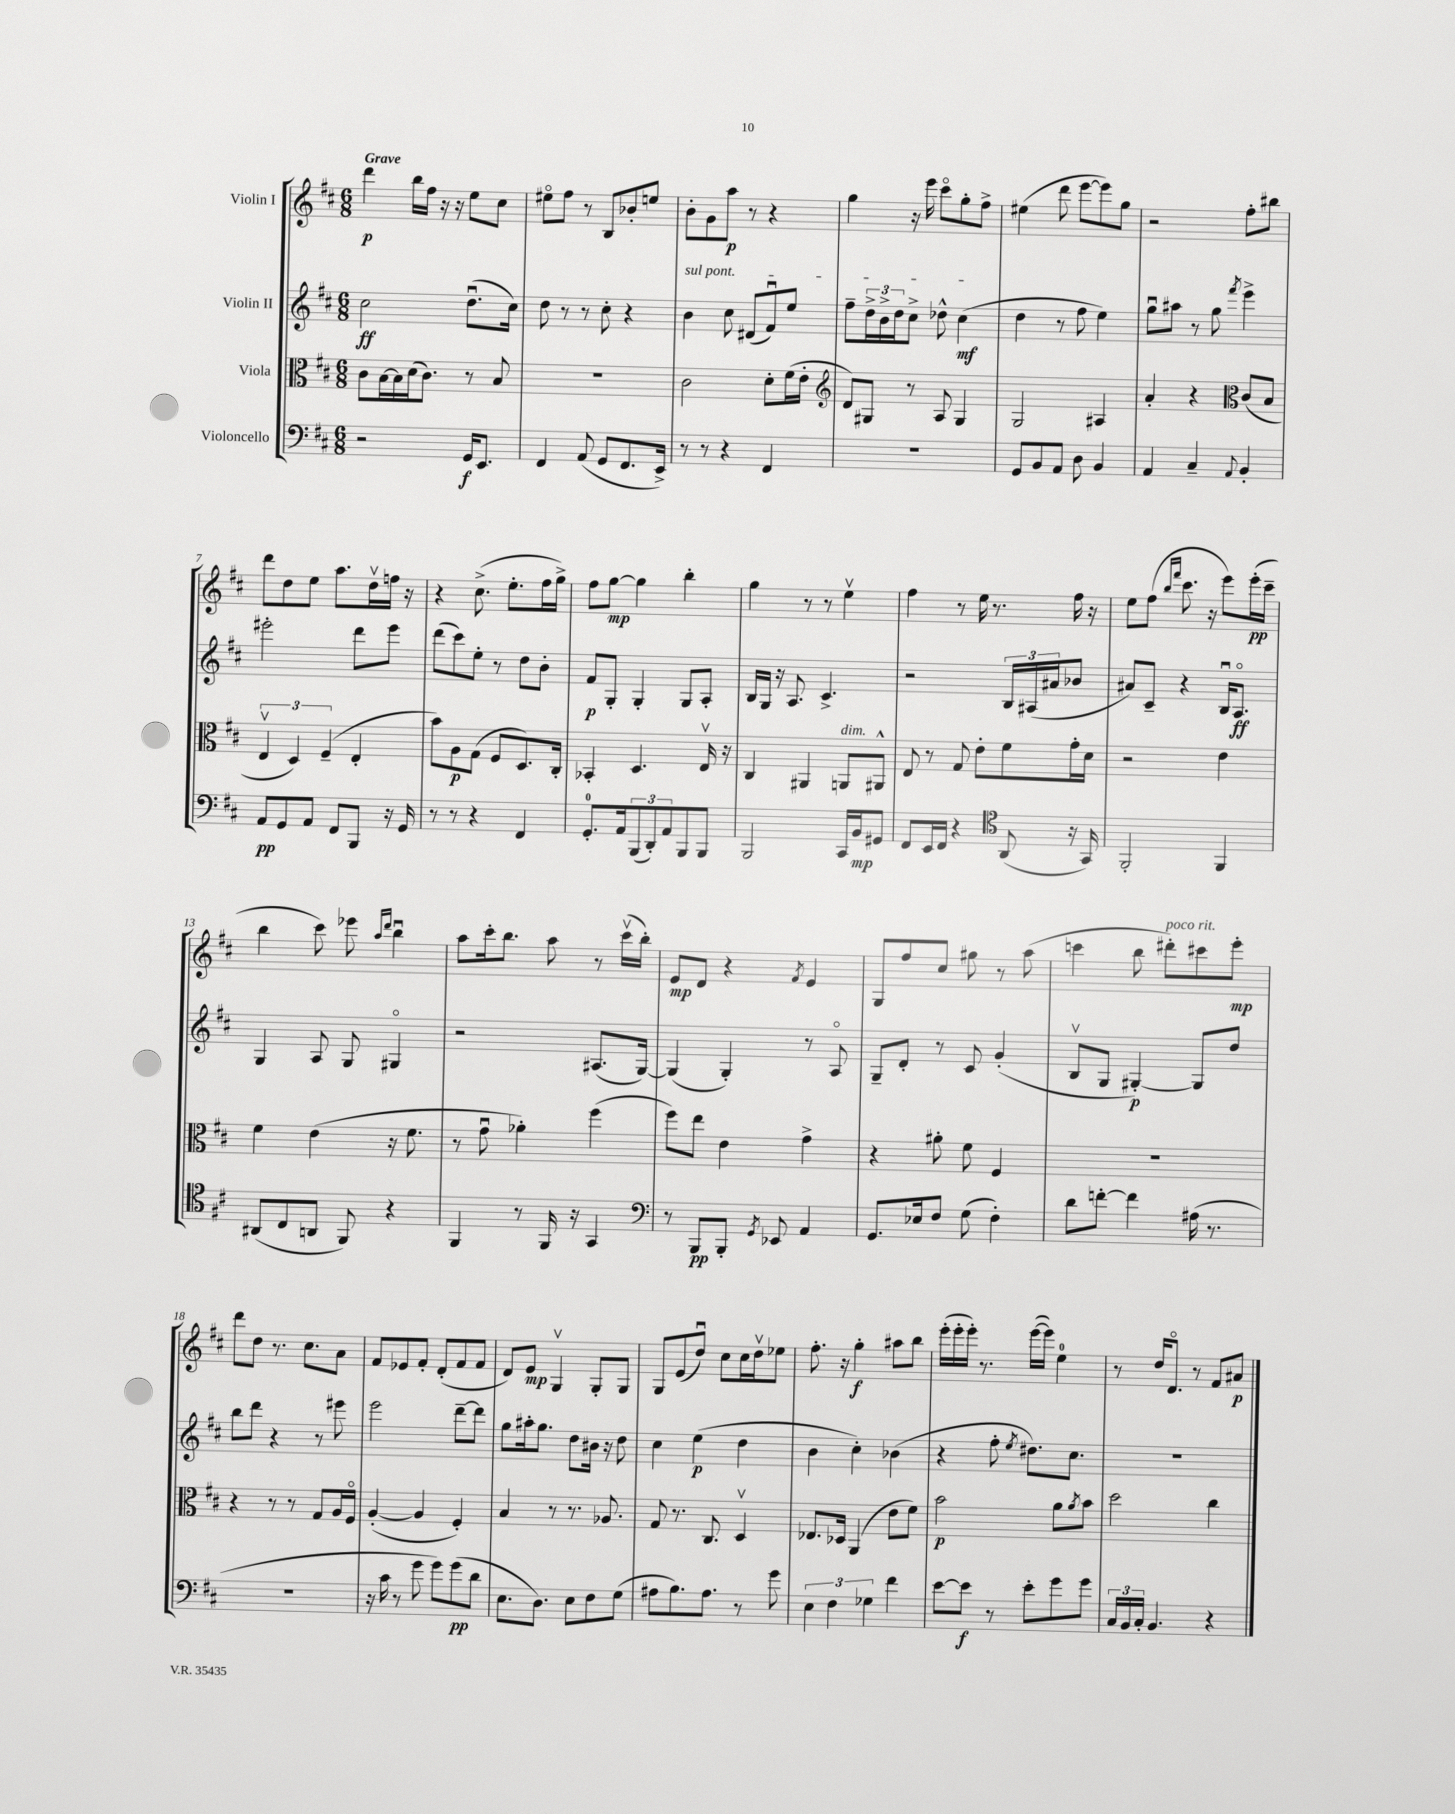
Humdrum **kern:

**kern	**dynam	**kern	**dynam	**kern	**dynam	**kern	**dynam
*part4	*part4	*part3	*part3	*part2	*part2	*part1	*part1
*staff4	*staff4	*staff3	*staff3	*staff2	*staff2	*staff1	*staff1
*I"Violoncello	*	*I"Viola	*	*I"Violin II	*	*I"Violin I	*
*clefF4	*	*clefC3	*	*clefG2	*	*clefG2	*
*k[f#c#]	*	*k[f#c#]	*	*k[f#c#]	*	*k[f#c#]	*
*M6/8	*	*M6/8	*	*M6/8	*	*M6/8	*
=1	=1	=1	=1	=1	=1	=1	=1
!	!	!	!	!	!	!LO:TX:a:B:t=Grave	!
2r	.	8c#\L	.	2cc#\	ff	4ddd\	p
.	.	[16B\L	.	.	.	.	.
.	.	16B\]	.	.	.	.	.
.	.	(16d\J	.	.	.	16bb\LL	.
.	.	8.c#\J)	.	.	.	16ff#\JJ	.
.	.	.	.	.	.	16r	.
.	.	.	.	.	.	16r	.
16GG/KL	f	8r	.	(8.ddu\L	.	8ee\L	.
8.EE/J	.	.	.	.	.	.	.
.	.	8B/	.	.	.	8cc#\J	.
.	.	.	.	16cc#\Jk)	.	.	.
=2	=2	=2	=2	=2	=2	=2	=2
4FF#/	.	2.r	.	8dd\	.	8ee#X\L	.
.	.	.	.	8r	.	8ff#\J	.
(8AA/	.	.	.	8r	.	8r	.
8GG/L	.	.	.	8cc#'\	.	8B/L	.
8.FF#/	.	.	.	4r	.	8b-X'/	.
.	.	.	.	.	.	8een/J	.
16EE^/Jk)	.	.	.	.	.	.	.
=3	=3	=3	=3	=3	=3	=3	=3
!	!	!	!	!LO:TX:a:i:t=sul pont.	!	!	!
8r	.	2c#\	.	4b\	.	8b'\L	.
8r	.	.	.	.	.	8g\	.
4r	.	.	.	8cc#\	.	8aa\J	p
.	.	.	.	(8d#X/L	.	8r	.
4FF#/	.	8d'\L	.	8f#u/)	.	4r	.
.	.	(16f#\L	.	8ee/J	.	.	.
.	.	16e'\JJ	.	.	.	.	.
=4	=4	=4	=4	=4	=4	=4	=4
*	*	*clefG2	*	*	*	*	*
2.r	.	8d/L)	.	8ff#~\L	.	4gg\	.
.	.	8G#X/J	.	24dd^\L	.	.	.
.	.	.	.	24b^\	.	.	.
.	.	.	.	24dd\J	.	.	.
.	.	8r	.	8cc#^\J	.	16r	.
.	.	.	.	.	.	16eee\	.
.	.	8A/	.	8dd-X^^\	.	8ccc#\L	.
.	.	4G#/	.	(4cc#\	mf	8gg'\	.
.	.	.	.	.	.	8ff#^\J	.
=5	=5	=5	=5	=5	=5	=5	=5
8GG/L	.	2G/	.	4dd\	.	(4ee#X\	.
8BB/	.	.	.	.	.	.	.
8AA/J	.	.	.	8r	.	8ddd\	.
8D\	.	.	.	8ff#\	.	[8eee\L	.
4BB/	.	4A#X/	.	4ee\)	.	8eee\])	.
.	.	.	.	.	.	8gg\J	.
=6	=6	=6	=6	=6	=6	=6	=6
4AA/	.	4a'/	.	8ggu\L	.	2r	.
.	.	.	.	8aa#X\J	.	.	.
4C#~/	.	4r	.	8r	.	.	.
.	.	.	.	8gg\	.	.	.
8qqAA/	.	.	.	.	.	.	.
*	*	*clefC3	*	*	*	*	*
.	.	.	.	8qfff#/	.	.	.
4BB'/	.	(8c#/L	.	4eee^\	.	8ff#'\L	.
.	.	8B/J	.	.	.	8bb#X\J	.
!!LO:LB:g=z
=7	=7	=7	=7	=7	=7	=7	=7
8AA/L	pp	6Ev/	.	2eee#X'\	.	8ddd\L	.
8GG/	.	.	.	.	.	8dd\	.
.	.	6D/)	.	.	.	.	.
8AA/J	.	.	.	.	.	8ee\J	.
.	.	(6F#~/	.	.	.	.	.
8FF#/L	.	.	.	.	.	8.aa\L	.
8BBB/J	.	4E'/	.	8ddd\L	.	.	.
.	.	.	.	.	.	16ddv\L	.
16r	.	.	.	8eee#\J	.	16ffn\JJ	.
16GG/	.	.	.	.	.	16r	.
=8	=8	=8	=8	=8	=8	=8	=8
8r	.	8b\L)	.	(8ddd\L	.	4r	.
8r	.	8A\	p	8ccc#\)	.	.	.
4r	.	(8G\J	.	8ee'\J	.	(8.cc#^\	.
.	.	8F#/L	.	8r	.	.	.
.	.	.	.	.	.	8.ee'\L	.
4FF#/	.	8.D/)	.	8dd\L	.	.	.
.	.	.	.	8b'\J	.	16ff#\L	.
.	.	16C#'/Jk	.	.	.	16gg^\JJ)	.
=9	=9	=9	=9	=9	=9	=9	=9
8.GG'/L	.	4BB-X'/	.	8f#/L	p	8ff#\L	.
.	.	.	.	8G'/J	.	[8gg\J	mp
16AA/k	.	.	.	.	.	.	.
(12BBB/	.	4.D/	.	4G'/	.	4gg\]	.
12DD'/)	.	.	.	.	.	.	.
12AA/	.	.	.	.	.	.	.
8BBB/	.	.	.	8G/L	.	4bb'\	.
8BBB/J	.	16Ev/	.	8A'/J	.	.	.
.	.	16r	.	.	.	.	.
=10	=10	=10	=10	=10	=10	=10	=10
2BBB/	.	4C#/	.	16B/LL	.	4gg\	.
.	.	.	.	16G/JJ	.	.	.
.	.	.	.	16r	.	.	.
.	.	.	.	8.A/	.	.	.
.	.	4AA#X/	.	.	.	8r	.
.	.	.	.	4.c#^/	.	8r	.
!	!	!LO:TX:a:i:t=dim.	!	!	!	!	!
16CC#/LL	.	8AAn/L	.	.	.	4eev\	.
16BB/J	mp	.	.	.	.	.	.
8GG#X/J	.	8AA#X^^/J	.	.	.	.	.
=11	=11	=11	=11	=11	=11	=11	=11
8FF#/L	.	8E/	.	2r	.	4ff#\	.
16EE/L	.	8r	.	.	.	.	.
16FF#/JJ	.	.	.	.	.	.	.
4r	.	8G/	.	.	.	8r	.
.	.	8e'\L	.	.	.	16ee\	.
.	.	.	.	.	.	8.r	.
*clefC4	*	*	*	*	*	*	*
(8AA/	.	8f#\	.	24B/LL	.	.	.
.	.	.	.	(24A#X/	.	.	.
.	.	.	.	24a#X/J	.	.	.
16r	.	16g'\L	.	8b-X/J	.	16ff#\	.
16GG/)	.	16d\JJ	.	.	.	16r	.
=12	=12	=12	=12	=12	=12	=12	=12
2FF#'/	.	2r	.	8a#X/L)	.	8ee\L	.
.	.	.	.	8c#~/J	.	(8ff#\J	.
.	.	.	.	.	.	16qqbb/LL	.
.	.	.	.	.	.	16qqfff#/JJ	.
.	.	.	.	4r	.	8.ccc#\	.
.	.	.	.	.	.	16r	.
4FF#/	.	4e\	.	16Bu/KL	.	8eee\L)	.
.	.	.	.	8.A/J	ff	.	.
.	.	.	.	.	.	(16eee'\L	pp
.	.	.	.	.	.	16ccc#~\JJ	.
!!LO:LB:g=z
=13	=13	=13	=13	=13	=13	=13	=13
(8AA#X/L	.	4f#\	.	4G/	.	4bb\	.
8C#/	.	.	.	.	.	.	.
8AAn/J	.	(4e\	.	8A/	.	8ccc#\)	.
8FF#/)	.	.	.	8G/	.	8eee-X\	.
.	.	.	.	.	.	16qqaa/LL	.
.	.	.	.	.	.	16qqddd/JJ	.
4r	.	16r	.	4G#X/	.	4bbu\	.
.	.	8.f#\	.	.	.	.	.
=14	=14	=14	=14	=14	=14	=14	=14
4FF#/	.	8r	.	2r	.	8aa\L	.
.	.	8gu\	.	.	.	16ccc#'\k	.
.	.	.	.	.	.	8.bb\J	.
8r	.	4a-X'\)	.	.	.	.	.
16FF#/	.	.	.	.	.	8aa\	.
16r	.	.	.	.	.	.	.
4GG/	.	(4ff#\	.	(8.A#X/L	.	8r	.
.	.	.	.	.	.	(16ccc#v\LL	.
.	.	.	.	[16G/Jk)	.	16bb'\JJ)	.
=15	=15	=15	=15	=15	=15	=15	=15
*clefF4	*	*	*	*	*	*	*
8r	.	8ff#\L)	.	(4G/]	.	8e/L	mp
8BBB/L	pp	8ee\J	.	.	.	8d/J	.
8BBB'/J	.	4e\	.	4G'/)	.	4r	.
8qGG/	.	.	.	.	.	.	.
8EE-X/	.	.	.	.	.	.	.
.	.	.	.	.	.	8qf#/	.
4AA/	.	4g^\	.	8r	.	4e/	.
.	.	.	.	8A/	.	.	.
=16	=16	=16	=16	=16	=16	=16	=16
8.GG/L	.	4r	.	8G~/L	.	8G/L	.
.	.	.	.	8d'/J	.	8ff#/	.
16E-X/k	.	.	.	.	.	.	.
8F#/J	.	8a#X'\	.	8r	.	8cc#/J	.
(8G\	.	8f#\	.	8c#/	.	8gg#X\	.
4F#'\)	.	4F#/	.	(4g'/	.	8r	.
.	.	.	.	.	.	(8aa\	.
=17	=17	=17	=17	=17	=17	=17	=17
8d\L	.	2.r	.	8Bv/L	.	4cccn\	.
[8fn'\J	.	.	.	8G/J	.	.	.
4f\]	.	.	.	[4G#X'/)	p	8bb\	.
!	!	!	!	!	!	!LO:TX:a:i:t=poco rit.	!
.	.	.	.	.	.	8ddd#X'\L)	.
(16A#X\	.	.	.	8G#/L]	.	8ccc#X\	.
8.r	.	.	.	.	.	.	.
.	.	.	.	8dd/J	.	8eee'\J	mp
!!LO:LB:g=z
=18	=18	=18	=18	=18	=18	=18	=18
2.r	.	4r	.	8bb\L	.	8ddd\L	.
.	.	.	.	8ddd\J	.	8dd\J	.
.	.	8r	.	4r	.	8.r	.
.	.	8r	.	.	.	.	.
.	.	.	.	.	.	8.cc#\L	.
.	.	8G/L	.	8r	.	.	.
.	.	16A/L	.	8eee#X\	.	8a\J	.
.	.	16F#/JJ	.	.	.	.	.
=19	=19	=19	=19	=19	=19	=19	=19
16r	.	([4A'/	.	2eee\	.	8f#/L	.
16c#\	.	.	.	.	.	.	.
8r	.	.	.	.	.	8e-X/	.
8g\	.	4A/]	.	.	.	8f#'/J	.
8g\L)	.	.	.	.	.	(8d'/L	.
(8g\	pp	4F#'/)	.	[8ddd~\L	.	8f#/	.
8d\J	.	.	.	8ddd\J]	.	8f#/J	.
=20	=20	=20	=20	=20	=20	=20	=20
8.E\L	.	4B/	.	8gg\L	.	8d/L)	.
.	.	.	.	16aa#X'\k	.	8e/J	mp
8.D\J)	.	.	.	8.gg\J	.	.	.
.	.	8r	.	.	.	4Gv/	.
8E\L	.	8.r	.	8dd\L	.	.	.
8F#\	.	.	.	16b#X\Jk	.	8G'/L	.
.	.	8.A-X/	.	16r	.	.	.
(8G\J	.	.	.	8dd\	.	8G/J	.
=21	=21	=21	=21	=21	=21	=21	=21
8A#X\L	.	8G/	.	4cc#\	.	8G/L	.
8.B\)	.	8.r	.	.	.	(8e/	.
.	.	.	.	(4ee\	p	8ddu/J)	.
8.A#\J	.	8.C#/	.	.	.	.	.
.	.	.	.	.	.	8cc#\L	.
8r	.	4Dv/	.	4dd\	.	16cc#\L	.
.	.	.	.	.	.	16ddv\J	.
8g\	.	.	.	.	.	8ee-X\J	.
=22	=22	=22	=22	=22	=22	=22	=22
6E\	.	8.E-X/L	.	4b\	.	8.ff#'\	.
6F#\	.	.	.	.	.	.	.
.	.	16D-X/Jk	.	.	.	16r	.
.	.	(4AA/	.	4cc#'\)	.	4gg'\	f
6G-X\	.	.	.	.	.	.	.
4f#\	.	8e\L	.	(4b-X\	.	8aa#X\L	.
.	.	8f#\J)	.	.	.	8bb\J	.
=23	=23	=23	=23	=23	=23	=23	=23
[8e\L	.	2b\	p	4r	.	(16eee'\LL	.
.	.	.	.	.	.	16eee'\	.
8e\J]	f	.	.	.	.	16eee'\JJ)	.
.	.	.	.	.	.	8.r	.
8r	.	.	.	8ff#'\	.	.	.
.	.	.	.	8qee/	.	.	.
8e'\L	.	.	.	8.dd#X\L)	.	([16eee\LL	.
.	.	.	.	.	.	16eee\JJ])	.
8g\	.	8a\L	.	.	.	4ee\	.
.	.	.	.	8.cc#\J	.	.	.
.	.	8qa/	.	.	.	.	.
8g\J	.	8b\J	.	.	.	.	.
=24	=24	=24	=24	=24	=24	=24	=24
24C#/LL	.	2dd\	.	2.r	.	8r	.
24BB/	.	.	.	.	.	.	.
24C#'/JJ	.	.	.	.	.	.	.
4.BB/	.	.	.	.	.	16dd/KL	.
.	.	.	.	.	.	8.d/J	.
.	.	.	.	.	.	8r	.
4r	.	4cc#\	.	.	.	8f#/L	.
.	.	.	.	.	.	8a#X/J	p
==	==	==	==	==	==	==	==
*-	*-	*-	*-	*-	*-	*-	*-
